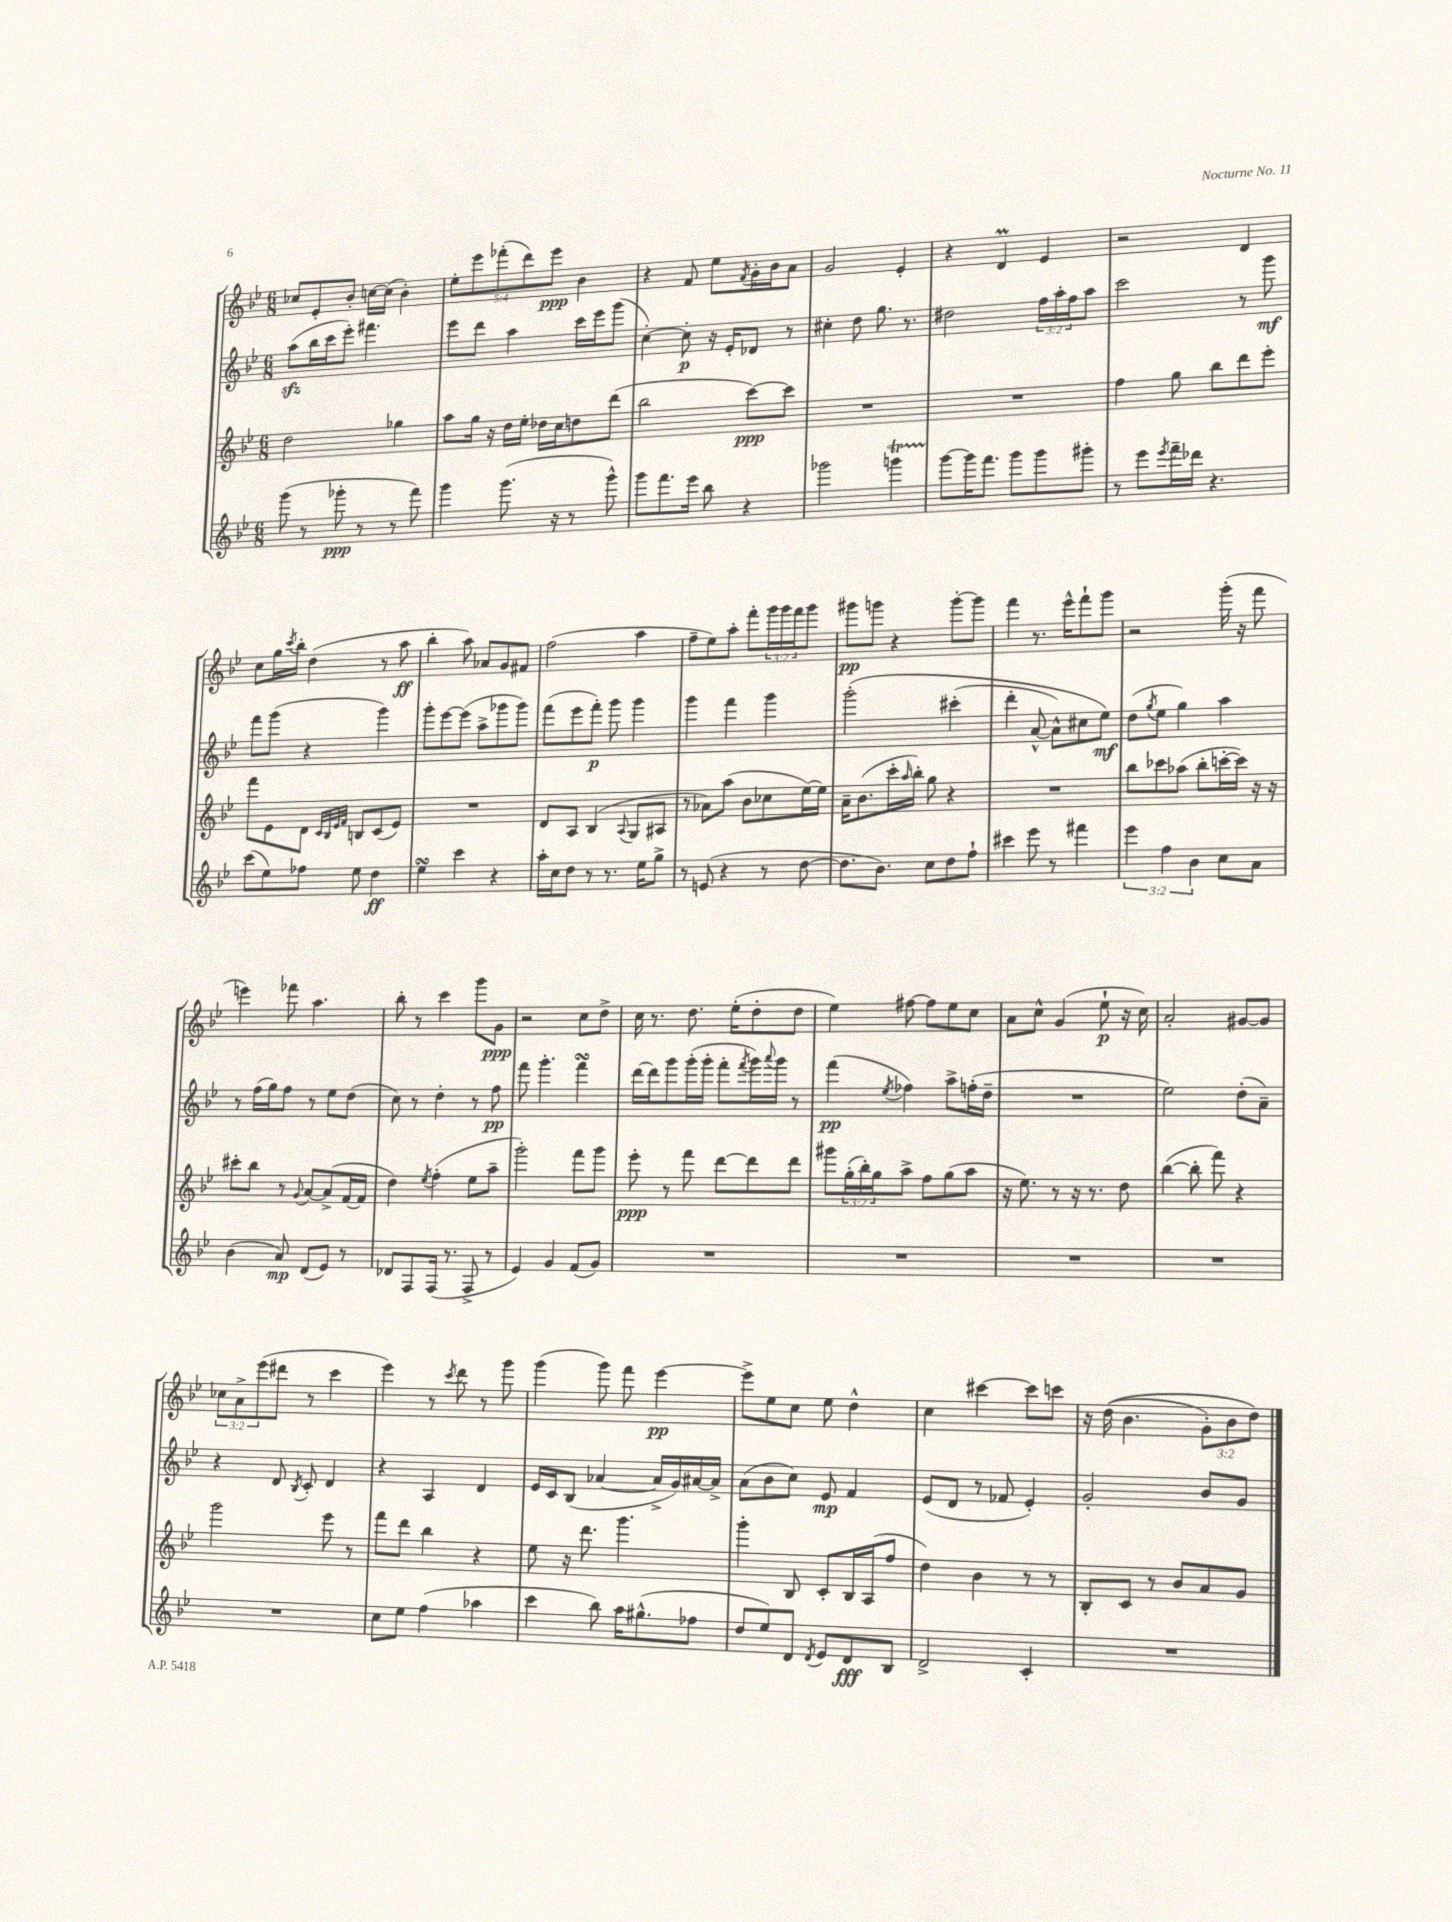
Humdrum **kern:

**kern	**kern	**kern	**kern
*staff4	*staff3	*staff2	*staff1
*clefG2	*clefG2	*clefG2	*clefG2
*k[b-e-]	*k[b-e-]	*k[b-e-]	*k[b-e-]
*M6/8	*M6/8	*M6/8	*M6/8
(8ggg	2dd	(8aa	8cc-
8r	.	16bb-	8e-'
.	.	16ccc	.
8ggg-'	.	8eee-')	8b-'
8r	.	4.fff#	[16cc
.	.	.	(16cc]
8r	4gg-	.	4b-')
8fff)	.	.	.
=	=	=	=
4ggg	8aa	8eee-	10ee-'
.	.	.	10eee-
.	16gg	8ddd	.
.	16r	.	.
.	.	.	(10fff-'
(8.ggg	16dd	4aa	.
.	.	.	10ddd)
.	16ee-'	.	.
.	16dd-	.	.
.	.	.	10eee-
16r	16cc	.	.
8r	8dd	16ccc	4b-
.	.	16eee-	.
8ggg^^)	(8ddd	(8ggg	.
=	=	=	=
8ggg	2bb-	[4cc')	4r
8.fff	.	.	.
.	.	8cc']	8f
16eee-	.	.	.
8bb-	.	16r	8ee-
.	.	16e-'	.
.	.	.	8qf
4r	[8ccc)	8d-	16g'
.	.	.	16b-
.	8ccc]	8r	8a
=	=	=	=
2ggg-	2.r	4cc#'	2g
.	.	8dd	.
.	.	8.gg	.
4ggg	.	.	4e-'
.	.	8.r	.
=	=	=	=
[8ggg	2.r	2dd#	4r
16ggg]	.	.	.
8.fff	.	.	.
.	.	.	4d
8ggg	.	.	.
8ggg	.	24ff	4e-
.	.	24aa'	.
.	.	24ff	.
8ggg#'	.	8aa	.
=	=	=	=
8r	4ff	2ccc	2r
8eee-	.	.	.
8qeee-	.	.	.
16fff~	8gg	.	.
16ddd-	.	.	.
4.r	8bb-	.	.
.	8ddd	8r	4d
.	8eee-'	8ggg	.
=	=	=	=
(8ccc	8fff	8fff	8cc
8ee-)	8e-	(8ggg	16gg
.	.	.	8qccc
.	.	.	16bb-'
8ff-	8d	4r	(4dd
.	32qqc	.	.
.	32qqB-	.	.
.	32qqe-	.	.
.	32qqf	.	.
8ee-	8B	.	.
4dd	(8c	4ggg)	8r
.	8e-)	.	8aa
=	=	=	=
4ee-	2.r	8ggg'	4bb-'
.	.	[8eee-	.
4ccc	.	(8eee-]	8aa)
.	.	8aa^	8a-
4r	.	8ggg-	8g
.	.	8ggg-)	8f#
=	=	=	=
16aa'	8d	(8fff	(2ff
16cc	.	.	.
8dd	8A	8eee-	.
8r	(4B-	8fff')	.
8.r	.	8ggg	.
.	8qqA	.	.
.	8G	4ggg	4aa
16ee-	.	.	.
8gg^	8A#	.	.
=	=	=	=
8r	8r	4ggg	8ff~
(8e	8a-)	.	8ee-)
4r	(8aa	4fff	8aa'
.	8b-	.	8fff'
8r	8cc-	4ggg	24ggg
.	.	.	24ggg
.	.	.	24fff
[8dd	[16ee-)	.	8ggg
.	16ee-]	.	.
=	=	=	=
8.dd]	16a~	&(2ggg'	8ggg#
.	(8.b-	.	.
.	.	.	8ggg
8.b-)	.	.	.
.	16ccc'	.	4r
.	16qqaa	.	.
.	16bb-')	.	.
8cc	8gg	.	.
8dd	4r	(4ccc#'	[8ggg'
8ff`	.	.	8ggg]
=	=	=	=
4ccc#	2.r	4ddd'	4fff
8eee-	.	[8a^^	8.r
8r	.	8a^^])	.
.	.	.	16eee-^^
4fff#	.	8cc#	8fff`
.	.	8ee-&)	8ggg
=	=	=	=
6eee-	8bb-	(8dd	2r
.	.	8qgg	.
.	8ccc-	8ee-	.
6ff	.	.	.
.	(8aa-	4gg)	.
6b-	.	.	.
.	8bb-'	.	.
8cc	[16ccc'	4aa	(16ggg'
.	16ccc])	.	16r
8a	16r	.	8fff
.	16r	.	.
=	=	=	=
(4b-	8ccc#'	8r	4eee)
.	8bb-	(16ff	.
.	.	16gg)	.
8a)	8r	8ff	8fff-
.	8qqg	.	.
(8d	[8a	8r	4.aa
8e-)	(8a^]	8ee-	.
8r	[16f	(8dd	.
.	16f]	.	.
=	=	=	=
8d-	4dd)	8cc)	8bb-'
8F	.	8r	8r
.	8qee-	.	.
(16F	(4ff'	4dd'	4ccc
8.r	.	.	.
8F^	8ee-	8r	8ggg
8r	8aa~	8ff	8g
=	=	=	=
4e-)	2ggg')	8fff	2r
.	.	4.ggg'	.
4g	.	.	.
(8f	8fff	4fff	8cc
8g)	8ggg	.	8dd^
=	=	=	=
2.r	8eee-'	[16ddd	16cc
.	.	16ddd]	8.r
.	8r	8ggg	.
.	8fff	(16ggg'	8.dd
.	.	16ggg'	.
.	[8ddd	8fff'	.
.	.	.	(16ee-'
.	.	8qfff	.
.	8ddd]	16ggg)	8dd'
.	.	8qqaaa	.
.	.	16ggg	.
.	8ddd	8r	8dd
=	=	=	=
2.r	8ggg#	(4fff	4ee-)
.	(24gg'	.	.
.	24bb-')	.	.
.	24gg	.	.
.	.	8qee-	.
.	8aa^	4ff-)	[8ff#
.	8ff	.	8ff#]
.	(8gg	8aa^	8ee-
.	8aa	(16ff'	8cc
.	.	16dd~	.
=	=	=	=
2.r	16r	2.r	8a
.	8.ee-)	.	.
.	.	.	8cc^^
.	8r	.	(4g
.	16r	.	.
.	8.r	.	.
.	.	.	8ee-`
.	8dd	.	16r
.	.	.	16cc)
=	=	=	=
2.r	([4bb-	2ee-)	2a'
.	8bb-']	.	.
.	8fff)	.	.
.	4r	(8dd'	[8g#
.	.	8a~)	8g#]
=	=	=	=
2.r	2ggg	4r	12cc-
.	.	.	12a^
.	.	.	(12eee-
.	.	8d	8ddd#
.	.	8qB-	.
.	.	8c'	8r
.	8eee-	4d	4ccc
.	8r	.	.
=	=	=	=
8cc	8fff	4r	4eee-)
8ee-	8ddd	.	.
(4ff	4bb-	4A	8r
.	.	.	8qccc
.	.	.	8ddd
4aa-	4r	4d	8r
.	.	.	8ggg
=	=	=	=
4ccc	8ee-	16e-	(4ggg
.	.	16c	.
.	16r	(8B-	.
.	8.ddd	.	.
8bb-)	.	[4a-	8ggg)
16aa	4.ggg	.	8fff
(8.gg#^^	.	.	.
.	.	16a-^]	[4eee-
.	.	16g)	.
8ff-	.	[16a#	.
.	.	16a#^]	.
=	=	=	=
8dd	4ggg'	(8a	8eee-^]
8ee-)	.	8b-	8ee-
8d	8B-	8cc)	8cc
8qd	.	.	.
8e-	8c'	8e-	8ee-
8d	16B-	4f	4dd^^
.	(16A	.	.
8B-	8ff	.	.
=	=	=	=
2d^	4dd)	(8e-	4cc
.	.	8d	.
.	4b-	8r	[4ccc#
.	.	8f-	.
4c'	8r	4e-')	8ccc#]
.	8r	.	8ccc
=	=	=	=
2.r	8B-'	2g'	16r
.	.	.	&((16dd
.	8c	.	4.b-
.	8r	.	.
.	8b-	.	.
.	8a	8b-	12g')
.	.	.	12b-
.	8g	8g	.
.	.	.	12dd&)
==	==	==	==
*-	*-	*-	*-
